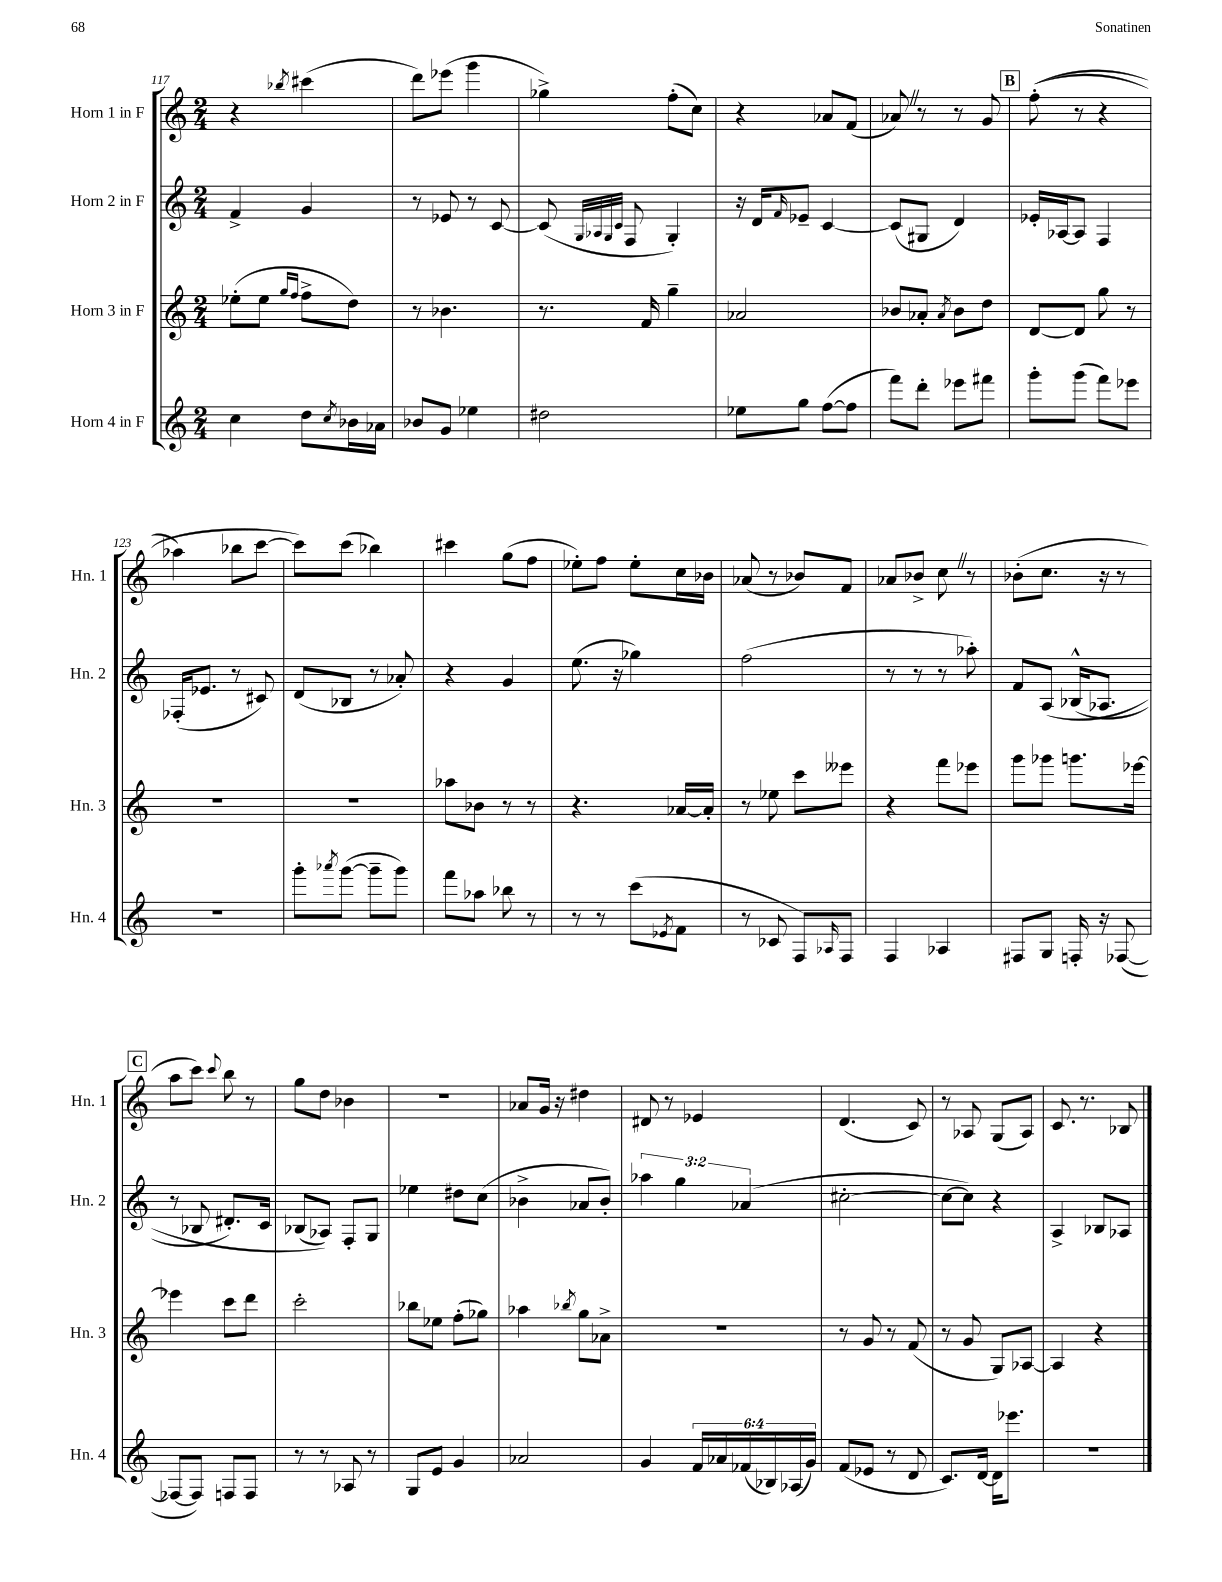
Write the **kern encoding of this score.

**kern	**kern	**kern	**kern
*staff4	*staff3	*staff2	*staff1
*clefG2	*clefG2	*clefG2	*clefG2
*k[]	*k[]	*k[]	*k[]
*M2/4	*M2/4	*M2/4	*M2/4
4cc	(8ee-'	4f^	4r
.	8ee-	.	.
.	16qqgg	.	.
.	16qqff	.	8qbb-
8dd	8ff^	4g	(4ccc#
8qcc	.	.	.
16b-	8dd)	.	.
16a-	.	.	.
=	=	=	=
8b-	8r	8r	8ddd)
8g	4.b-	8e-	(8eee-
4ee-	.	8r	4ggg
.	.	[8c	.
=	=	=	=
2dd#	8.r	(8c]	4gg-^)
.	.	32qqG	.
.	.	32qqA-	.
.	.	32qqG	.
.	.	32qqc	.
.	.	8F	.
.	16f	.	.
.	4gg~	4G')	(8ff'
.	.	.	8cc)
=	=	=	=
8ee-	2a-	16r	4r
.	.	16d	.
.	.	16qqf	.
8gg	.	8e-~	.
([8ff	.	[4c	8a-
8ff]	.	.	(8f
=	=	=	=
8fff)	8b-	(8c]	8a-)
8ddd'	8a-'	8G#	8r
.	8qa-	.	.
8eee-	8b-	4d)	8r
8fff#	8dd	.	8g
=	=	=	=
8ggg'	[8d	16e-'	&((8ff'
.	.	[16A-	.
(8ggg	8d]	8A-]	8r
8fff)	8gg	4F	4r
8eee-	8r	.	.
=	=	=	=
2r	2r	(16F-'	4aa-)
.	.	8.e-	.
.	.	8r	8bb-
.	.	8c#)	[8ccc
=	=	=	=
8ggg'	2r	(8d	8ccc]&)
8qaaa-	.	.	.
([8ggg	.	8B-	(8ccc
8ggg~]	.	8r	4bb-)
8ggg)	.	8a-')	.
=	=	=	=
8fff	8aa-	4r	4ccc#
8aa-	8b-	.	.
8bb-	8r	4g	(8gg
8r	8r	.	8ff
=	=	=	=
8r	4.r	(8.ee	8ee-')
8r	.	.	8ff
.	.	16r	.
(8ccc	.	4gg-)	8ee-'
8qe-	.	.	.
8f	[16a-	.	16cc
.	16a-']	.	16b-
=	=	=	=
8r	8r	(2ff	(8a-
8c-	8ee-	.	8r
8F)	8ccc	.	8b-)
16qqA-	.	.	.
8F	8eee--	.	8f
=	=	=	=
4F	4r	8r	8a-
.	.	8r	8b-^
4A-	8fff	8r	8cc
.	8eee-	8aa-')	8r
=	=	=	=
8F#	8ggg	8f	(8b-'
8G	8ggg-	&(8A	8.cc
16F'	8.ggg	(16B-^^	.
16r	.	8.A-	16r
([8F-	.	.	8r
.	[16eee-	.	.
=	=	=	=
8F-_	4eee-]	8r	8aa
8F-])	.	8B-	8ccc)
.	.	.	8qqccc
8F	8ccc	8.d#')	8bb
8F	8ddd	.	8r
.	.	16c	.
=	=	=	=
8r	2ccc'	(8B-	8gg
8r	.	8A-)&)	8dd
8A-	.	8F'	4b-
8r	.	8G	.
=	=	=	=
8G	8bb-	4ee-	2r
8e	8ee-	.	.
4g	(8ff'	8dd#	.
.	8gg-)	(8cc	.
=	=	=	=
2a-	4aa-	4b-^	8a-
.	.	.	16g
.	.	.	16r
.	8qbb-	.	.
.	8gg	8a-	4dd#
.	8a-^	8b-')	.
=	=	=	=
4g	2r	6aa-	8d#
.	.	.	8r
.	.	6gg	.
24f	.	.	4e-
24a-	.	.	.
(24f-	.	(6a-	.
24B-)	.	.	.
(24A-	.	.	.
24g)	.	.	.
=	=	=	=
(8f	8r	[2cc#'	(4.d
8e-	8g	.	.
8r	8r	.	.
8d	(8f	.	8c)
=	=	=	=
8.c)	8r	8cc#_	8r
.	8g	8cc#])	8A-
[16d	.	.	.
16d]	8G)	4r	(8G
8.eee-	.	.	.
.	[8A-	.	8A-)
=	=	=	=
2r	4A-]	4A^	8.c
.	.	.	8.r
.	4r	8B-	.
.	.	8A-	8B-
==	==	==	==
*-	*-	*-	*-
